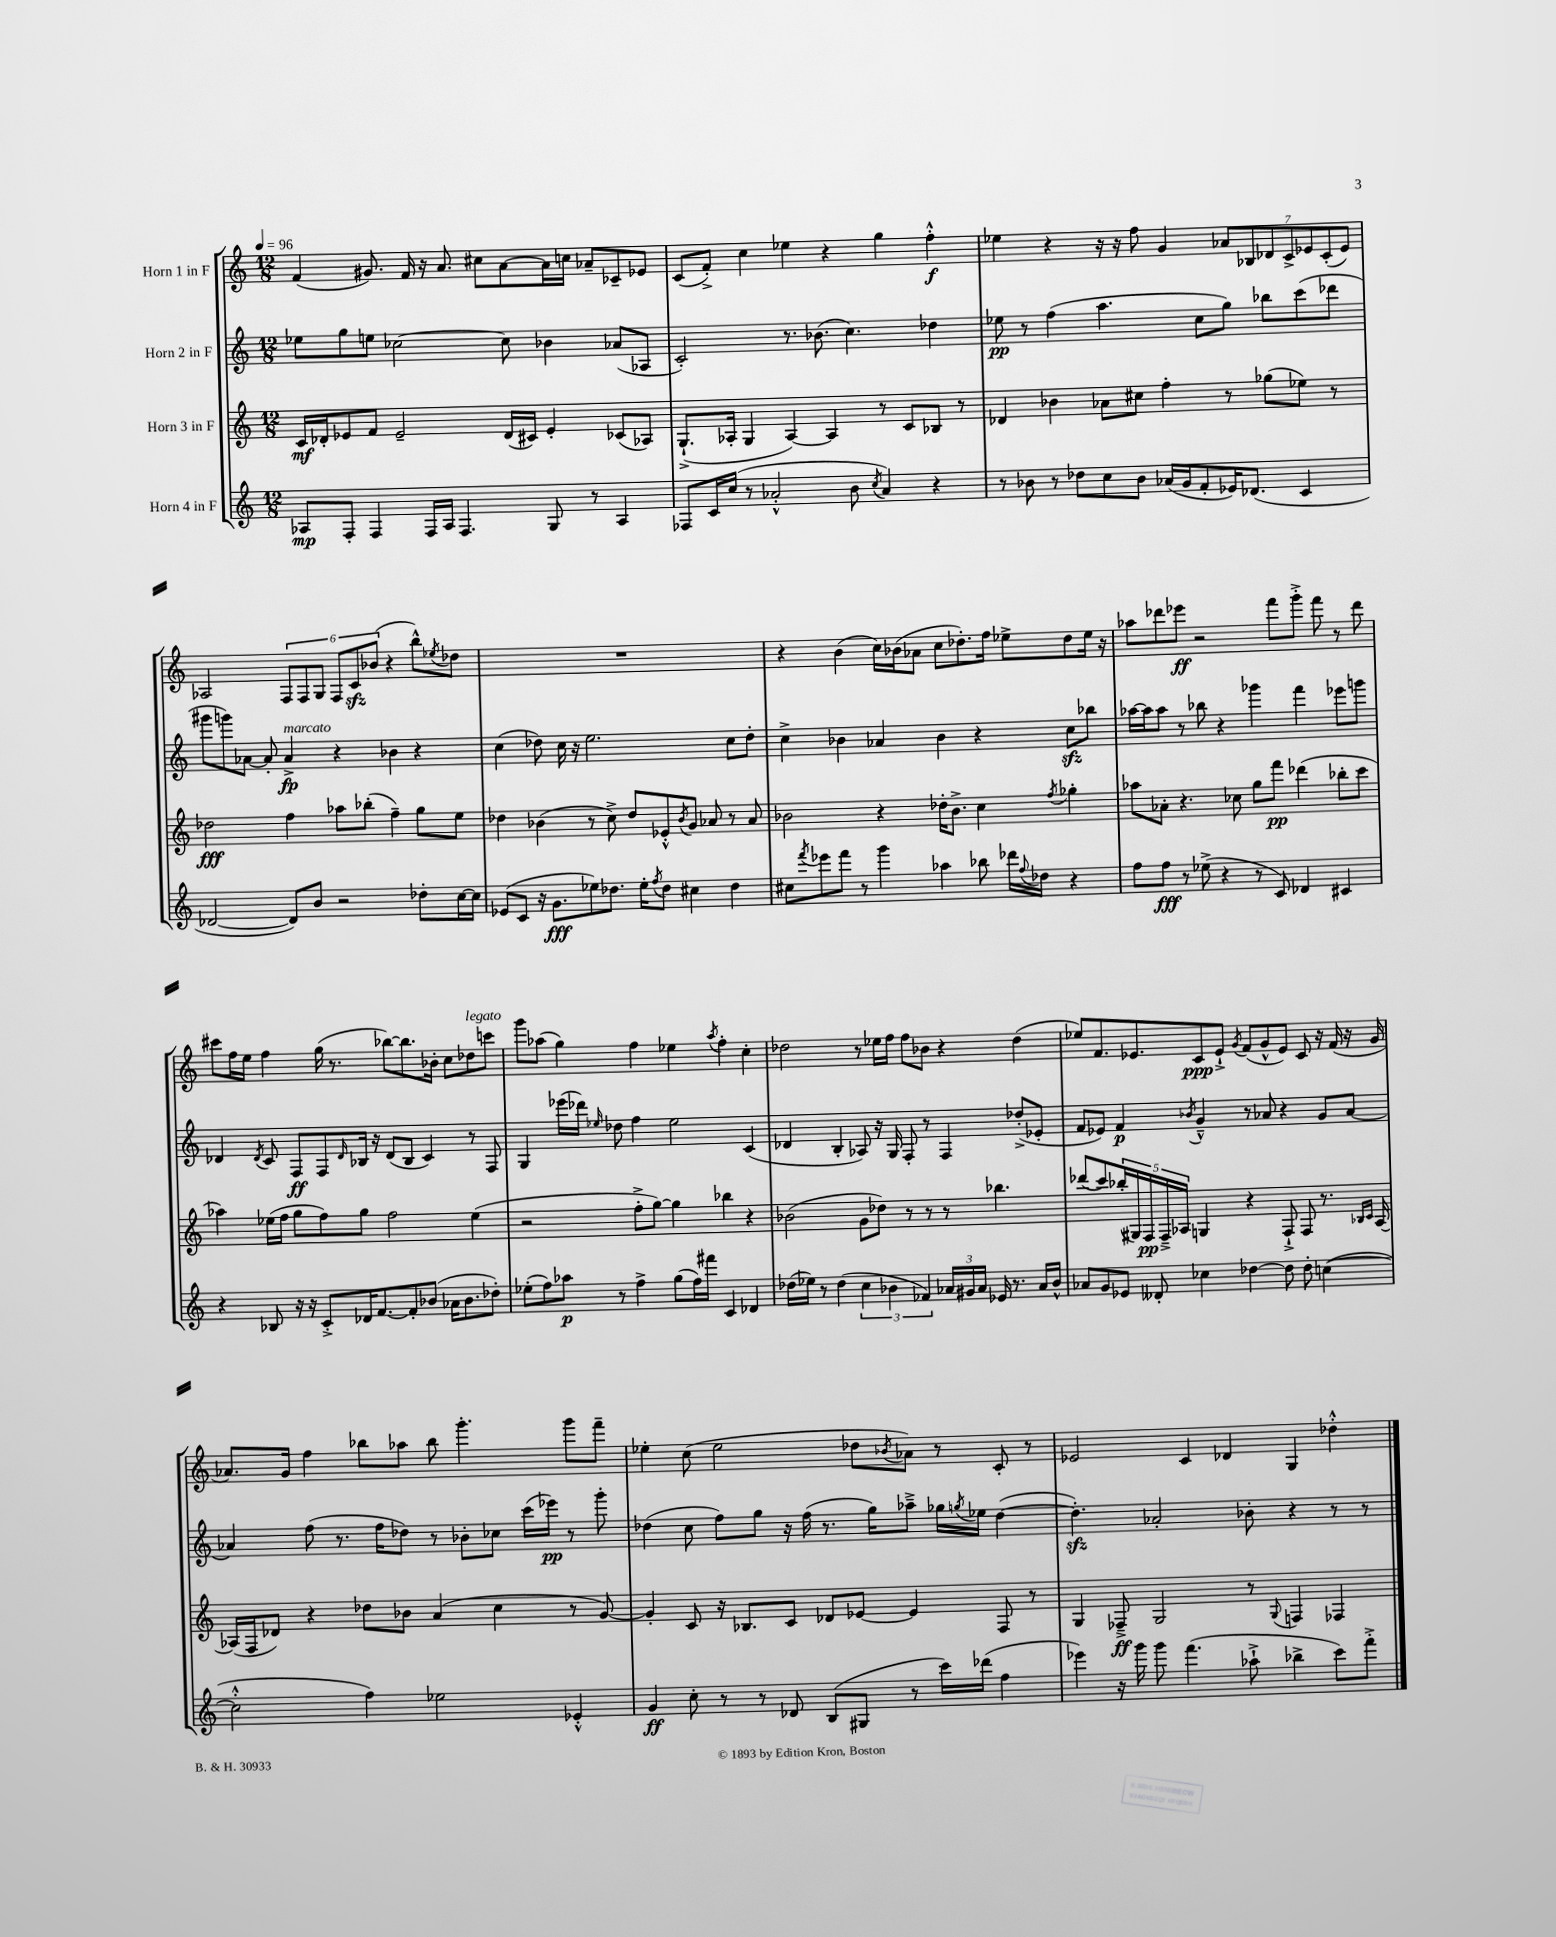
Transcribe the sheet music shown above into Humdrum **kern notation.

**kern	**kern	**kern	**kern
*staff4	*staff3	*staff2	*staff1
*clefG2	*clefG2	*clefG2	*clefG2
*k[]	*k[]	*k[]	*k[]
*M12/8	*M12/8	*M12/8	*M12/8
*MM96	*MM96	*MM96	*MM96
8A-/L	16c/LL	8ee-\L	(4f/
.	16d-'/J	.	.
8F'/J	8e-/	8gg\	.
4F/	8f/J	8ee\J	8.g#/)
.	2e-~/	[2cc-\	.
.	.	.	16f/
16F/LL	.	.	16r
16A-/JJ	.	.	8.a/
4.F/	.	.	.
.	.	.	8cc#\L
.	(16d-/LL	8cc-\]	[8a\
.	16c#/JJ)	.	.
8G/	4e-'/	4b-\	16a\]L
.	.	.	16cc\JJ
8r	.	.	8a-~/L
4A-/	(8c-/L	(8a-/L	8c-~/
.	8A-/J)	8A-/J	8e-/J
=	=	=	=
8F-/L	(8.G`^/L	2c'/)	(8c/L
16c/L	.	.	8f'^/J)
(16cc/JJ	16A-'/Jk	.	.
8r	4G/	.	4cc\
2a-'^^/	.	.	.
.	[4A-/)	8.r	4ee-\
.	.	(8.b-\	.
.	4A-/]	.	4r
8b\	.	4.cc\)	.
8qcc/	.	.	.
4a-/)	8r	.	4gg\
.	8c/L	.	.
4r	8B-/J	4dd-\	4ff'^^\
.	8r	.	.
=	=	=	=
8r	4d-/	8ee-\	4ee-\
8b-\	.	8r	.
8r	4b-\	(4ff\	4r
8dd-\L	.	.	.
8cc\	8a-\L	4.aa\	16r
.	.	.	16r
8b-\J	8cc#\J	.	8ff\
(16a-/LL	4ff'\	.	4g/
16g/J	.	.	.
8f'/	.	8cc\L	.
16e-/K)	8r	8gg\J)	14a-/L
(8.d-/J	.	.	.
.	.	.	14B-/
.	(8gg-\L	8bb-\L	.
.	.	.	14d-/
.	.	.	14c^/
4c/	8ee-\J)	(8ccc\	.
.	.	.	14e-/
.	.	.	(14c'/
.	8r	8ddd-\J	.
.	.	.	14e-/J)
=	=	=	=
[2d-/	2dd-\	8ggg#\L	2A-/
.	.	8ggg\)	.
.	.	[8a-\J	.
.	.	8a-'/]	.
8d-/]L)	4ff\	4a-^/	12F/L
.	.	.	12F/
8b/J	.	.	.
.	.	.	12G/J
2r	8aa-\L	4r	12F/L
.	.	.	12c/
.	(8bb-'\J	.	.
.	.	.	(12b-/J
.	4ff~\)	4b-\	4r
8dd-'\L	8gg\L	4r	8bb^^\L)
.	.	.	8qee-/
[16cc\L	8ee\J	.	8dd-\J
16cc\]JJ	.	.	.
=	=	=	=
(8e-/L	4dd-\	(4cc\	1.r
8c/J	.	.	.
16r	(4b-\	8dd-\)	.
8.g\L	.	.	.
.	.	16cc\	.
.	.	16r	.
8ee-\)	8r	2.ee\	.
8.dd-\J	8cc^\)	.	.
.	8dd-/L	.	.
16ee-'\LK	.	.	.
8qff/	.	.	.
8dd-\J	8e-'^^/	.	.
.	8qb-/	.	.
4cc#\	8g/J	.	.
.	8a-/	.	.
4dd-\	8r	8cc\L	.
.	8a-/	8dd-'\J	.
=	=	=	=
8cc#\L	2b-\	4cc^\	4r
8qfff/	.	.	.
8eee-\	.	.	.
8fff\J	.	4b-\	(4b\
8r	.	.	.
4ggg\	4r	4a-/	16cc\LL)
.	.	.	(16b-\J
.	.	.	8a-\J
4aa-\	16dd-'\LK	4b-\	8cc\L
.	8.b-^\J	.	.
.	.	.	8.dd-'\)
8bb-\	4cc\	4r	.
.	.	.	16ff\Jk
16ddd-\LL	.	.	8ee-^\L
8qqff/	.	.	.
16dd-\JJ	.	.	.
.	8qff/	.	.
4r	4gg-'\	8cc\L	8dd-\
.	.	8bb-\J	16ee-\Jk
.	.	.	16r
=	=	=	=
8ff\L	8aa-\L	[16aa-\LL	8aa-\L
.	.	16aa-\]J	.
8ff\J	8a-'\J	8aa-\J	8ddd-\
8r	4.r	8r	8eee-\J
(8ee-^\	.	8bb-\	2r
4r	.	4r	.
.	8cc-\	.	.
8r	8gg\L	4ggg-\	.
8c/)	8fff\J	.	8fff\L
4d-/	(4ddd-\	4fff\	8ggg'^\J
.	.	.	8fff\
4c#/	8bb-'\L	8eee-\L	8r
.	8ccc\J	8ggg\J	8ddd-\
=	=	=	=
4r	4aa-\)	4d-/	8ccc#\L
.	.	.	16ff\L
.	.	.	16ee\JJ
.	.	8qd-/	.
8B-/	(16ee-\LL	8c/	4ff\
.	16ff\JJ	.	.
16r	8gg\L	8F/L	.
16r	.	.	.
8c'^/L	8ff\)	8F/	(16gg\
.	.	.	8.r
.	.	16qqd-/	.
16d-/K	8gg\J	16B-/Jk	.
[8.f/	.	16r	.
.	2ff\	(8d-/L	[8bb-\L)
8f'/]	.	8B-/J	8.bb-\]
(8b-/J	.	4c/)	.
.	.	.	16b-'\Jk
16a-\LK	.	.	8cc\L
8.b-\	.	.	.
.	(4ee-\	8r	8dd-\
8dd-'\J)	.	8F/	8ccc\J
=	=	=	=
(8ee-'\L	2r	4G/	8ggg\L
8ff\)	.	.	(8aa-\J
8aa-\J	.	(16eee-\LL	4gg\)
.	.	16ddd-\JJ)	.
.	.	16qqee-/	.
8r	.	8dd-\	.
4ff^\	8ff'^\L	4ff\	4ff\
.	[8gg\J)	.	.
(8gg\L	4gg\]	2ee-\	4ee-\
16ff\L)	.	.	.
16fff#\JJ	.	.	.
.	.	.	8qaa-/
4c/	4bb-\	.	4ff'\
4d-/	4r	(4c/	4cc'\
=	=	=	=
(16dd-\LL	(2b-\	4d-/	2dd-\
16ee-\JJ)	.	.	.
8r	.	.	.
(4dd-\	.	4B'/	.
6cc\	8g\L	8A-/)	8r
.	8dd-\J)	16r	16ee-\LL
6b-\	.	.	.
.	.	16G/	16ff\JJ
.	8r	8F'/	8ff\L
6f-/)	.	.	.
.	8r	8r	8b-\J
24a-/LL	8r	4F/	4r
24g#/	.	.	.
24a-/JJ	.	.	.
16e-/	4.bb-\	.	.
8.r	.	.	.
.	.	(8dd-'^/L	(4dd-\
16a-/LL	.	8e-'/J	.
16b-^^/JJ	.	.	.
=	=	=	=
8a-/L	(8ddd-/L	8f/L	8ee-/L)
8g/	8ccc/)	8e-/J)	8.f/
8e-/J	(20bb-'/L	4f/	.
.	20G#/)	.	.
.	.	.	8.e-/
.	20F/	.	.
8d--'/	.	.	.
.	20F~^/	.	.
.	20A-/JJ	.	.
.	.	8qb-/	.
4cc-\	4G/	4g~^^/	8c/
.	.	.	8e-`^/J
.	.	.	8qg/
[4dd-\	4r	8r	(8f/L
.	.	8a-/	8g^^/
8dd-\]	8F`^/	4r	8e-/J)
8dd-'\	8F/	.	8c/
([4cc\	8.r	8g/L	16r
.	.	.	(16f/
.	.	[8a-/J	16r
.	16qqB-/LL	.	.
.	16qqc/JJ	.	.
.	[16A-/	.	16g/
=	=	=	=
2cc'^^\]	(16A-/]LL	4a-/]	8.a-/L)
.	16F/J	.	.
.	8d-/J)	.	.
.	.	.	16g/Jk
.	4r	(8ff\	4ff\
.	.	8.r	.
4ff\)	8dd-\L	.	8bb-\L
.	.	16ff\LK	.
.	8b-\J	8dd-\J)	8aa-\J
2ee-\	(4a/	8r	8bb-\
.	.	8b-'\L	4.ggg'\
.	4cc\	8cc-\J	.
.	.	(16ccc\LL	.
.	.	16eee-\JJ)	.
4e-'^^/	8r	8r	8ggg\L
.	[8g/)	8ggg'\	8fff~\J
=	=	=	=
4g/	4g'/]	(4dd-\	4ee-'\
8cc'\	8c/	8cc\	(8cc\
8r	16r	8ff\L)	2ee-\
.	8.B-/L	.	.
8r	.	8gg\J	.
8d-/	8c/J	16r	.
.	.	(16ff\	.
(8B/L	8d-/L	8.r	.
8G#/J	[8e-/J	.	8dd-\L
.	.	16gg\LK)	.
.	.	.	8qb-/
8r	4e-/]	8aa-~^\J	8a-\J)
16ccc\LL)	.	16gg-\LL	8r
.	.	8qgg/	.
(16ddd-\JJ	.	16ee-\JJ	.
4ff\	8F/	([4dd-\	8c'/
.	8r	.	8r
=	=	=	=
4eee-\)	4G/	4.dd-'\])	2e-/
16r	8F-~^/	.	.
16ggg\	.	.	.
8ggg\	2G/	2a-'/	.
(4.fff\	.	.	4c/
.	.	.	4d-/
8aa-`^\	8r	8b-'\	.
.	8qqG/	.	.
4bb-^\	4F/	4r	4G/
8ccc\L)	4F-/	8r	4dd-'^^\
8fff'^\J	.	8r	.
==	==	==	==
*-	*-	*-	*-
